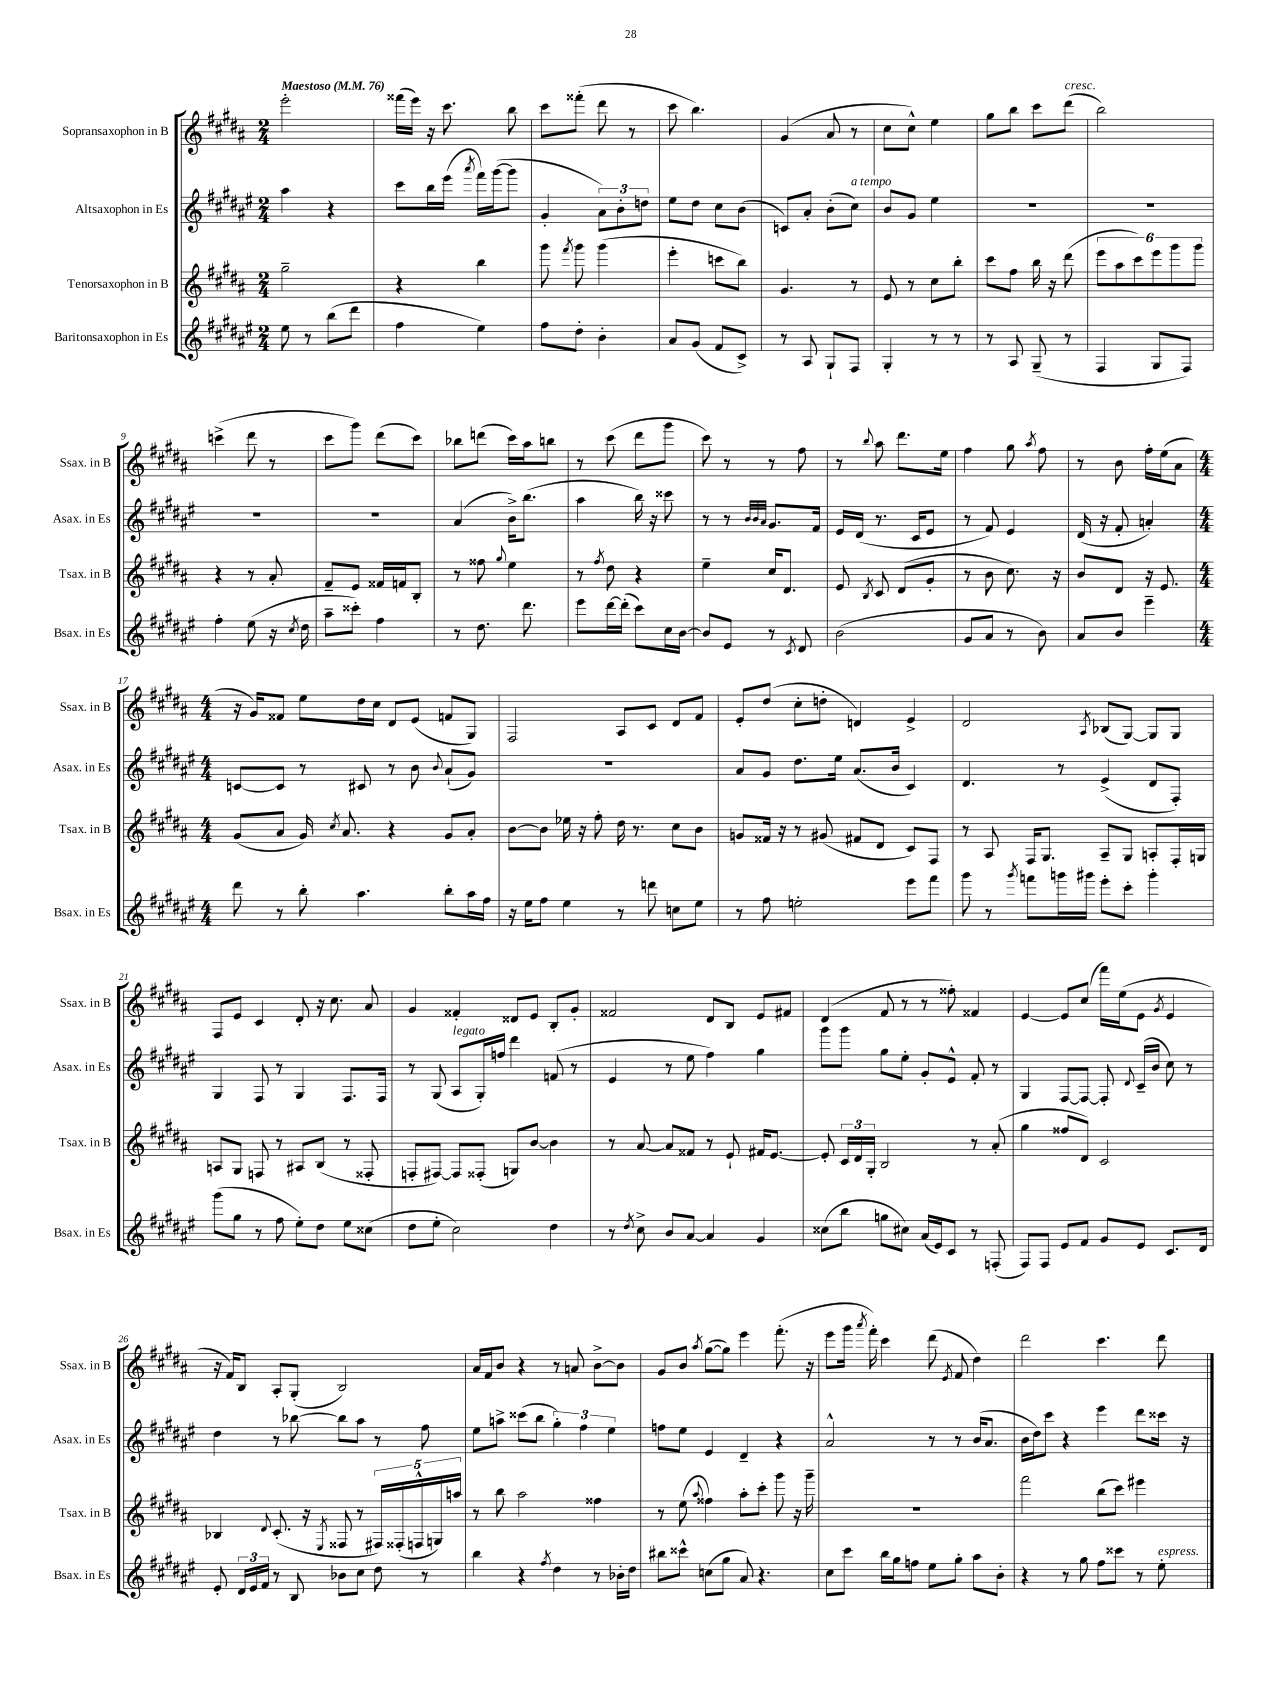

**kern	**kern	**kern	**kern
*staff4	*staff3	*staff2	*staff1
*clefG2	*clefG2	*clefG2	*clefG2
*k[f#c#g#d#a#e#]	*k[f#c#g#d#a#]	*k[f#c#g#d#a#e#]	*k[f#c#g#d#a#]
*M2/4	*M2/4	*M2/4	*M2/4
*MM76	*MM76	*MM76	*MM76
8ee#	2gg#~	4aa#	2eee'
8r	.	.	.
(8bb	.	4r	.
8ddd#	.	.	.
=	=	=	=
4ff#	4r	8ccc#	(16fff##
.	.	.	16eee)
.	.	16bb	16r
.	.	(16eee#	8.ccc#
.	.	8qaaa#	.
4ee#)	4bb	16fff#)	.
.	.	([16ggg#	.
.	.	8ggg#]	8bb
=	=	=	=
8ff#	8ggg#	4g#'	8ccc#
.	8qfff#	.	.
8dd#'	8ggg#	.	(8fff##'
4b'	(4ggg#	12a#)	8ddd#
.	.	12b'	.
.	.	.	8r
.	.	12dd	.
=	=	=	=
8a#	4eee'	8ee#	8ccc#
(8g#	.	8dd#	4.bb)
8f#	8ccc	8cc#	.
8c#^)	8bb)	(8b	.
=	=	=	=
8r	4.g#	8c)	(4g#
8A#	.	8a#'	.
8G#`	.	(8b'	8a#
8F#	8r	8cc#)	8r
=	=	=	=
4G#'	8e	8b	8cc#
.	8r	8g#	8cc#^^)
8r	8cc#	4ee#	4ee
8r	8bb'	.	.
=	=	=	=
8r	8ccc#	2r	8gg#
8A#	8ff#	.	8bb
(8G#~	16bb	.	8ccc#
.	16r	.	.
8r	(8ddd#	.	(8ddd#
=	=	=	=
4F#	12eee	2r	2bb)
.	12aa#	.	.
.	12ccc#)	.	.
8G#	12eee	.	.
.	12ggg#	.	.
8F#)	.	.	.
.	12ggg#	.	.
=	=	=	=
4ff#'	4r	2r	(4ccc^
(8ee#	8r	.	8ddd#
16r	8a#'	.	8r
8qcc#	.	.	.
16dd#	.	.	.
=	=	=	=
8aa#~	8f#~	2r	8ccc#
8ccc##')	8e	.	8ggg#)
4ff#	16f##	.	(8ddd#
.	16f	.	.
.	8B'	.	8ccc#)
=	=	=	=
8r	8r	(4a#	8bb-
8.dd#	8ff##	.	(8ddd
.	8qqgg#	.	.
.	4ee	16b^)	16ccc#)
8.ddd#	.	(8.bb	16aa#
.	.	.	8bb
=	=	=	=
8eee#	8r	4aa#	8r
.	8qff#	.	.
[16ddd#	8dd#	.	(8ccc#
(16ddd#']	.	.	.
8ccc#)	4r	16bb)	8ddd#
.	.	16r	.
16cc#	.	8ccc##	8ggg#
[16b	.	.	.
=	=	=	=
8b]	4ee~	8r	8ccc#)
8e#	.	8r	8r
.	.	32qqb	.
.	.	32qqb	.
.	.	32qqa#	.
8r	16cc#	8.g#	8r
.	8.d#	.	.
8qc#	.	.	.
8d#	.	.	8ff#
.	.	16f#	.
=	=	=	=
(2b	8e	16e#	8r
.	.	(16d#	.
.	8qB	.	8qqbb
.	8c#	8.r	8aa#
.	(8d#	.	8.ddd#
.	.	16c#	.
.	8g#'	8e#	.
.	.	.	16ee
=	=	=	=
8g#	8r	8r	4ff#
8a#	8b	8f#)	.
8r	8.cc#)	4e#	8gg#
.	.	.	8qaa#
8b)	.	.	8ff#
.	16r	.	.
=	=	=	=
8a#	8b	(16d#	8r
.	.	16r	.
8b	8d#	8f#'	8b
4eee#~	16r	4a')	16ff#'
.	8.e	.	(16ee
.	.	.	8a#
=	=	=	=
*M4/4	*M4/4	*M4/4	*M4/4
8ddd#	(8g#	[8c	16r
.	.	.	16g#)
8r	8a#	8c]	8f##
8bb'	16g#)	8r	8ee
.	8qcc#	.	.
.	8.a#	.	.
4.aa#	.	8c#	16dd#
.	.	.	16cc#
.	4r	8r	8d#
.	.	8b	(8e
.	.	8qqb	.
8bb'	8g#	(8a#`	8f
16aa#	8a#'	8g#)	8G#)
16ff#	.	.	.
=	=	=	=
16r	[8b	1r	2F#
16ee#	.	.	.
8ff#	8b]	.	.
4ee#	16ee-	.	.
.	16r	.	.
.	8ff#'	.	.
8r	16dd#	.	8A#
.	8.r	.	.
8ddd	.	.	8c#
8cc	8cc#	.	8d#
8ee#	8b	.	8f#
=	=	=	=
8r	8g	8a#	8e'
8ff#	16f##	8g#	(8dd#
.	16r	.	.
2ee'	8r	8.dd#	8cc#'
.	(8g#	.	8dd'
.	.	16ee#	.
.	8f#	(8.a#	4d)
.	8d#	.	.
.	.	16b	.
8eee#	8c#)	4c#)	4e^
8fff#	8F#	.	.
=	=	=	=
8ggg#	8r	4.d#	2d#
8r	8A#	.	.
8qggg#	.	.	.
8fff	16F#	.	.
.	8.G#	.	.
16ggg	.	8r	.
16ggg#	.	.	.
.	.	.	8qA#
8eee#'	8A#~	(4e#^	(8B-
8ccc#'	8G#	.	[8G#)
4ggg#'	8A'	8d#	8G#]
.	16F#'	8F#')	8G#
.	16G	.	.
=	=	=	=
(8ggg#	8A	4G#	8F#
8gg#	8G#	.	8e
8r	8F	8F#	4c#
8ff#	8r	8r	.
8ee#')	8A#	4G#	8d#'
8dd#	(8B	.	16r
.	.	.	8.cc#
8ee#	8r	8.F#	.
(8cc##	8F##'	.	8a#
.	.	16F#	.
=	=	=	=
8dd#	8F'	8r	4g#
8ee#'	[8F#)	(8G#	.
2cc#)	8F#]	8A#	4f##'
.	(8F##'	16G#')	.
.	.	16ff	.
.	8G)	4ddd#	8d##
.	[8b	.	8e
4dd#	4b]	(8f	8B'
.	.	8r	8g#'
=	=	=	=
8r	8r	4e#	2f##
8qdd#	.	.	.
8cc#^	[8a#	.	.
8b	8a#]	8r	.
[8a#	8f##	8ee#	.
4a#]	8r	4ff#)	8d#
.	8e`	.	8B
4g#	16f#	4gg#	8e
.	[8.e	.	.
.	.	.	8f#
=	=	=	=
(8cc##	8e']	8ggg#	(4d#
8bb	24c#	8ggg#	.
.	24d#	.	.
.	24G#'	.	.
8gg	2B	8gg#	8f#
8cc#)	.	8ee#'	8r
(16a#	.	8g#'	8r
16e#)	.	.	.
8c#	.	8e#^^	8ff##')
8r	8r	8f#'	4f##
(8F'	(8a#'	8r	.
=	=	=	=
8F#)	4gg#	4G#	[4e
8F#	.	.	.
8e#	8ff##	[8F#	8e]
8f#	8d#)	8F#_	(8cc#
8g#	2c#	8F#']	16fff#)
.	.	.	(16ee
.	.	8qqd#	.
8e#	.	(16c#~	8e
.	.	16b	.
.	.	.	8qg#
8.c#	.	8cc#)	4e
.	.	8r	.
16d#	.	.	.
=	=	=	=
8e#'	4B-	4dd#	16r
.	.	.	16f#)
24d#	.	.	8B
24e#	.	.	.
24f#	.	.	.
.	8qqd#	.	.
8r	(8.c#'	8r	8A#'
8B	.	[8bb-	(8G#'
.	16r	.	.
.	8qE	.	.
8b-	8F##	8bb-]	2B)
8cc#	8r	8aa#	.
8dd#	20F#)	8r	.
.	(20F##'	.	.
.	20F^^	.	.
8r	.	8ff#	.
.	20G)	.	.
.	20aa	.	.
=	=	=	=
4bb	8r	8ee#	16a#
.	.	.	16f#
.	8bb	8aa^	8b
4r	2aa#	(8ccc##	4r
.	.	8bb	.
8qff#	.	.	.
4dd#	.	6gg#')	8r
.	.	.	8a
.	.	6ff#	.
8r	4ff##	.	[8b^
.	.	6ee#	.
16b-'	.	.	8b]
16dd#	.	.	.
=	=	=	=
8bb#	8r	8ff	8g#
8ccc##^^	(8ee	8ee#	8b
.	8qqaa#	.	8qaa#
(8cc	4ff##)	4e#	([8gg#
8gg#	.	.	8gg#])
8a#)	8aa#'	4d#~	4eee
4.r	8ccc#'	.	.
.	8ggg#	4r	(8.fff#'
.	16r	.	.
.	16ggg#~	.	16r
=	=	=	=
8cc#	1r	2a#^^	8eee
8ccc#	.	.	16ggg#
.	.	.	8qaaa#
.	.	.	16fff#')
16bb	.	.	4ccc#
16gg#	.	.	.
8ff	.	.	.
8ee#	.	8r	(8ddd#
.	.	.	8qe
8gg#'	.	8r	8f#
8aa#	.	(16b	4dd#)
.	.	8.a#	.
8b'	.	.	.
=	=	=	=
4r	2fff#	16b	2ddd#
.	.	16dd#)	.
.	.	8ccc#	.
8r	.	4r	.
8gg#	.	.	.
8ff#	(8bb	4eee#	4.ccc#
8ccc##	8ccc#)	.	.
8r	4eee#	8ddd#	.
8ee#'	.	16ccc##	8ddd#
.	.	16r	.
==	==	==	==
*-	*-	*-	*-
